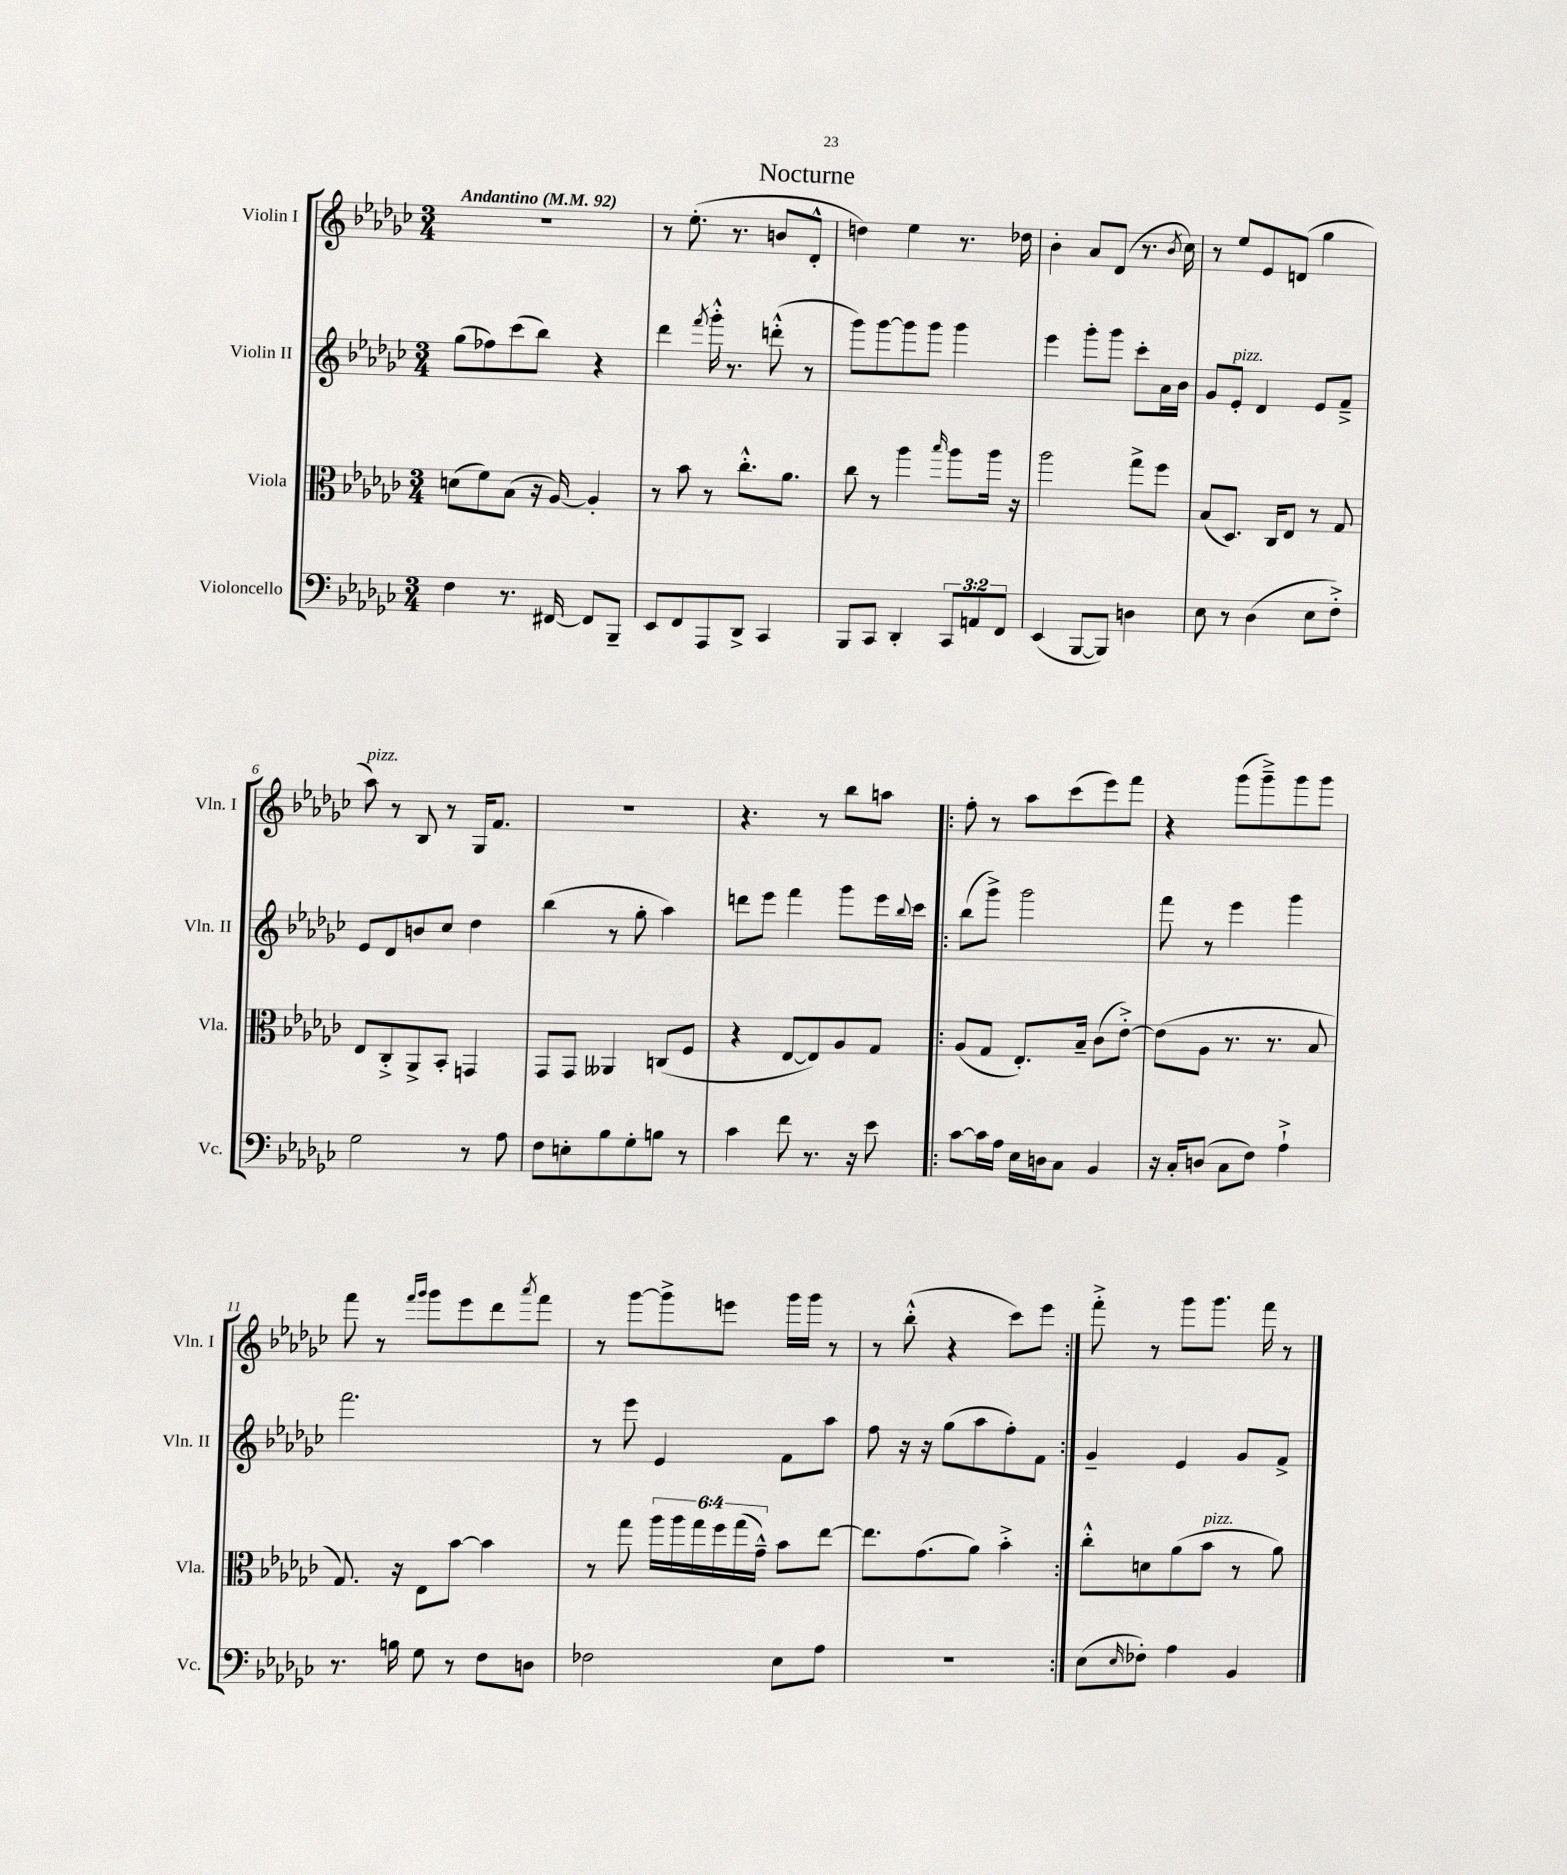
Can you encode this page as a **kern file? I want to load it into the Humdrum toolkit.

**kern	**kern	**kern	**kern
*part4	*part3	*part2	*part1
*staff4	*staff3	*staff2	*staff1
*I"Violoncello	*I"Viola	*I"Violin II	*I"Violin I
*I'Vc.	*I'Vla.	*I'Vln. II	*I'Vln. I
*clefF4	*clefC3	*clefG2	*clefG2
*k[b-e-a-d-g-c-]	*k[b-e-a-d-g-c-]	*k[b-e-a-d-g-c-]	*k[b-e-a-d-g-c-]
*M3/4	*M3/4	*M3/4	*M3/4
*MM92	*MM92	*MM92	*MM92
=1	=1	=1	=1
!	!	!	!LO:TX:a:B:t=Andantino
4F\	(8dn\L	(8gg-\L	2.r
.	8f\)	8ff-X\)	.
8.r	(8B-\J	(8ccc-\	.
.	16r	8bb-\J)	.
[16FF#X/	[16A-/)	.	.
8FF#/L]	4A-'/]	4r	.
8BBB-~/J	.	.	.
=2	=2	=2	=2
8EE-/L	8r	4ddd-\	8r
8FF/	8b-\	.	(8.ee-'\
.	.	8qfff/	.
8AAA-/	8r	16ggg-'^^\	.
.	.	8.r	8.r
8DD-^/J	8.cc-'^^\L	.	.
4CC-/	.	(8dddn'^^\	8bn/L
.	8.a-\J	.	.
.	.	8r	8d-'^^/J
=3	=3	=3	=3
8BBB-/L	8cc-\	8ggg-\L)	4ddn\)
8CC-/J	8r	[8ggg-\	.
4DD-'/	4aa-\	8ggg-\]	4ee-\
.	.	8ggg-\J	.
.	16qqbb-/	.	.
12CC-/L	8aa-\L	4ggg-\	8.r
12AAn/	.	.	.
.	16aa-\Jk	.	.
12FF/J	.	.	.
.	16r	.	16dd-X\
=4	=4	=4	=4
(4EE-/	2aa-\	4eee-\	4b-'\
[8BBB-/L	.	8ggg-'\L	8a-/L
8BBB-/J])	.	8ggg-\J	(8d-/J
4Dn\	8gg-^\L	8ccc-'\L	8.r
.	8ff\J	16a-\L	.
.	.	.	8qb-/
.	.	16b-\JJ	16cc-\)
=5	=5	=5	=5
8E-\	(8B-/L	8g-/L	8r
!	!	!LO:TX:a:i:t=pizz.	!
8r	8.D-/J)	8e-'/J	8ee-/L
(4D-\	.	4d-/	8e-/
.	16C-/KL	.	.
.	8E-/J	.	(8dn/J
8E-\L	8r	8e-/L	4gg-\
8F'^\J)	8G-/	8f~^/J	.
!!LO:LB:g=z
=6	=6	=6	=6
!	!	!	!LO:TX:a:i:t=pizz.
2G-\	8E-/L	8e-/L	8aa-\)
.	8C-'^/	8d-/	8r
.	8AA-^/	8bn/	8B-/
.	8BB-'/J	8cc-/J	8r
8r	4GGn/	4dd-\	16G-/KL
.	.	.	8.f/J
8A-\	.	.	.
=7	=7	=7	=7
8F\L	8GG-/L	(4bb-\	2.r
8En'\	8GG-/J	.	.
8B-\	4AA--X/	8r	.
8G-'\	.	8gg-'\	.
8Bn\J	(8Cn/L	4aa-\)	.
8r	8F/J	.	.
=8	=8	=8	=8
4c-\	4r	8dddn\L	4.r
.	.	8eee-\J	.
8f\	[8E-/L	4fff\	.
8.r	8E-/])	.	8r
.	8A-/	8ggg-\L	8bb-\L
16r	.	.	.
8e-\	8G-/J	16eee-\L	8aan\J
.	.	8qqbb-/	.
.	.	16ccc-\JJ	.
=9!|:	=9!|:	=9!|:	=9!|:
[8c-\L	(8A-/L	(8bb-\L	8ff'\
16c-\L]	8G-/J	8ggg-^\J)	8r
16A-\JJ	.	.	.
16E-\LL	8.E-'/L)	2ggg-\	8aa-\L
16Dn\J	.	.	.
8C-\J	.	.	(8ccc-\
.	16B-~/Jk	.	.
4BB-/	(8c-\L	.	8eee-\)
.	[8e-'^\J)	.	8fff\J
=10	=10	=10	=10
16r	(8e-\L]	8fff\	4r
16C-'/KL	.	.	.
(8Dn/J	8A-\J	8r	.
8C-\L	8.r	4eee-\	(8ggg-\L
8F\J)	.	.	8ggg-~^\)
.	8.r	.	.
4A-`^\	.	4ggg-\	8ggg-\
.	8B-/	.	8ggg-\J
!!LO:LB:g=z
=11	=11	=11	=11
8.r	8.G-/)	2.fff\	8fff\
.	.	.	8r
16Bn\	16r	.	.
.	.	.	16qqfff/LL
.	.	.	16qqggg-/JJ
8G-\	8E-\L	.	8ggg-\L
8r	[8b-\J	.	8eee-\
8F\L	4b-\]	.	8ddd-\
.	.	.	8qaaa-/
8Dn\J	.	.	8fff\J
=12	=12	=12	=12
2F-X\	8r	8r	8r
.	8gg-\	8eee-\	[8ggg-\L
.	24aa-\LL	4e-/	8ggg-^\]
.	24aa-\	.	.
.	24gg-\	.	.
.	24ff\	.	8eeen\J
.	(24gg-\	.	.
.	24g-~^^\JJ)	.	.
8E-\L	8b-\L	8f\L	16ggg-\LL
.	.	.	16ggg-\JJ
8A-\J	[8ee-\J	8aa-\J	8r
=13	=13	=13	=13
2.r	8.ee-\L]	8ff\	8r
.	.	16r	(8bb-'^^\
.	(8.g-\	16r	.
.	.	(8gg-\L	4r
.	8a-\J)	8aa-\	.
.	4b-'^\	8ff'\)	8ccc-\L)
.	.	8f\J	8eee-\J
=14:|!	=14:|!	=14:|!	=14:|!
(8E-\L	8cc-'^^\L	4g-~/	8fff'^\
16qqE-/	.	.	.
8F-X'\J)	8dn\	.	8r
4A-\	(8a-\	4e-/	8ggg-\L
!	!LO:TX:a:i:t=pizz.	!	!
.	8b-\J	.	8.ggg-\J
4BB-/	8r	8g-/L	.
.	.	.	16fff\
.	8a-\)	8f^/J	8r
==	==	==	==
*-	*-	*-	*-
